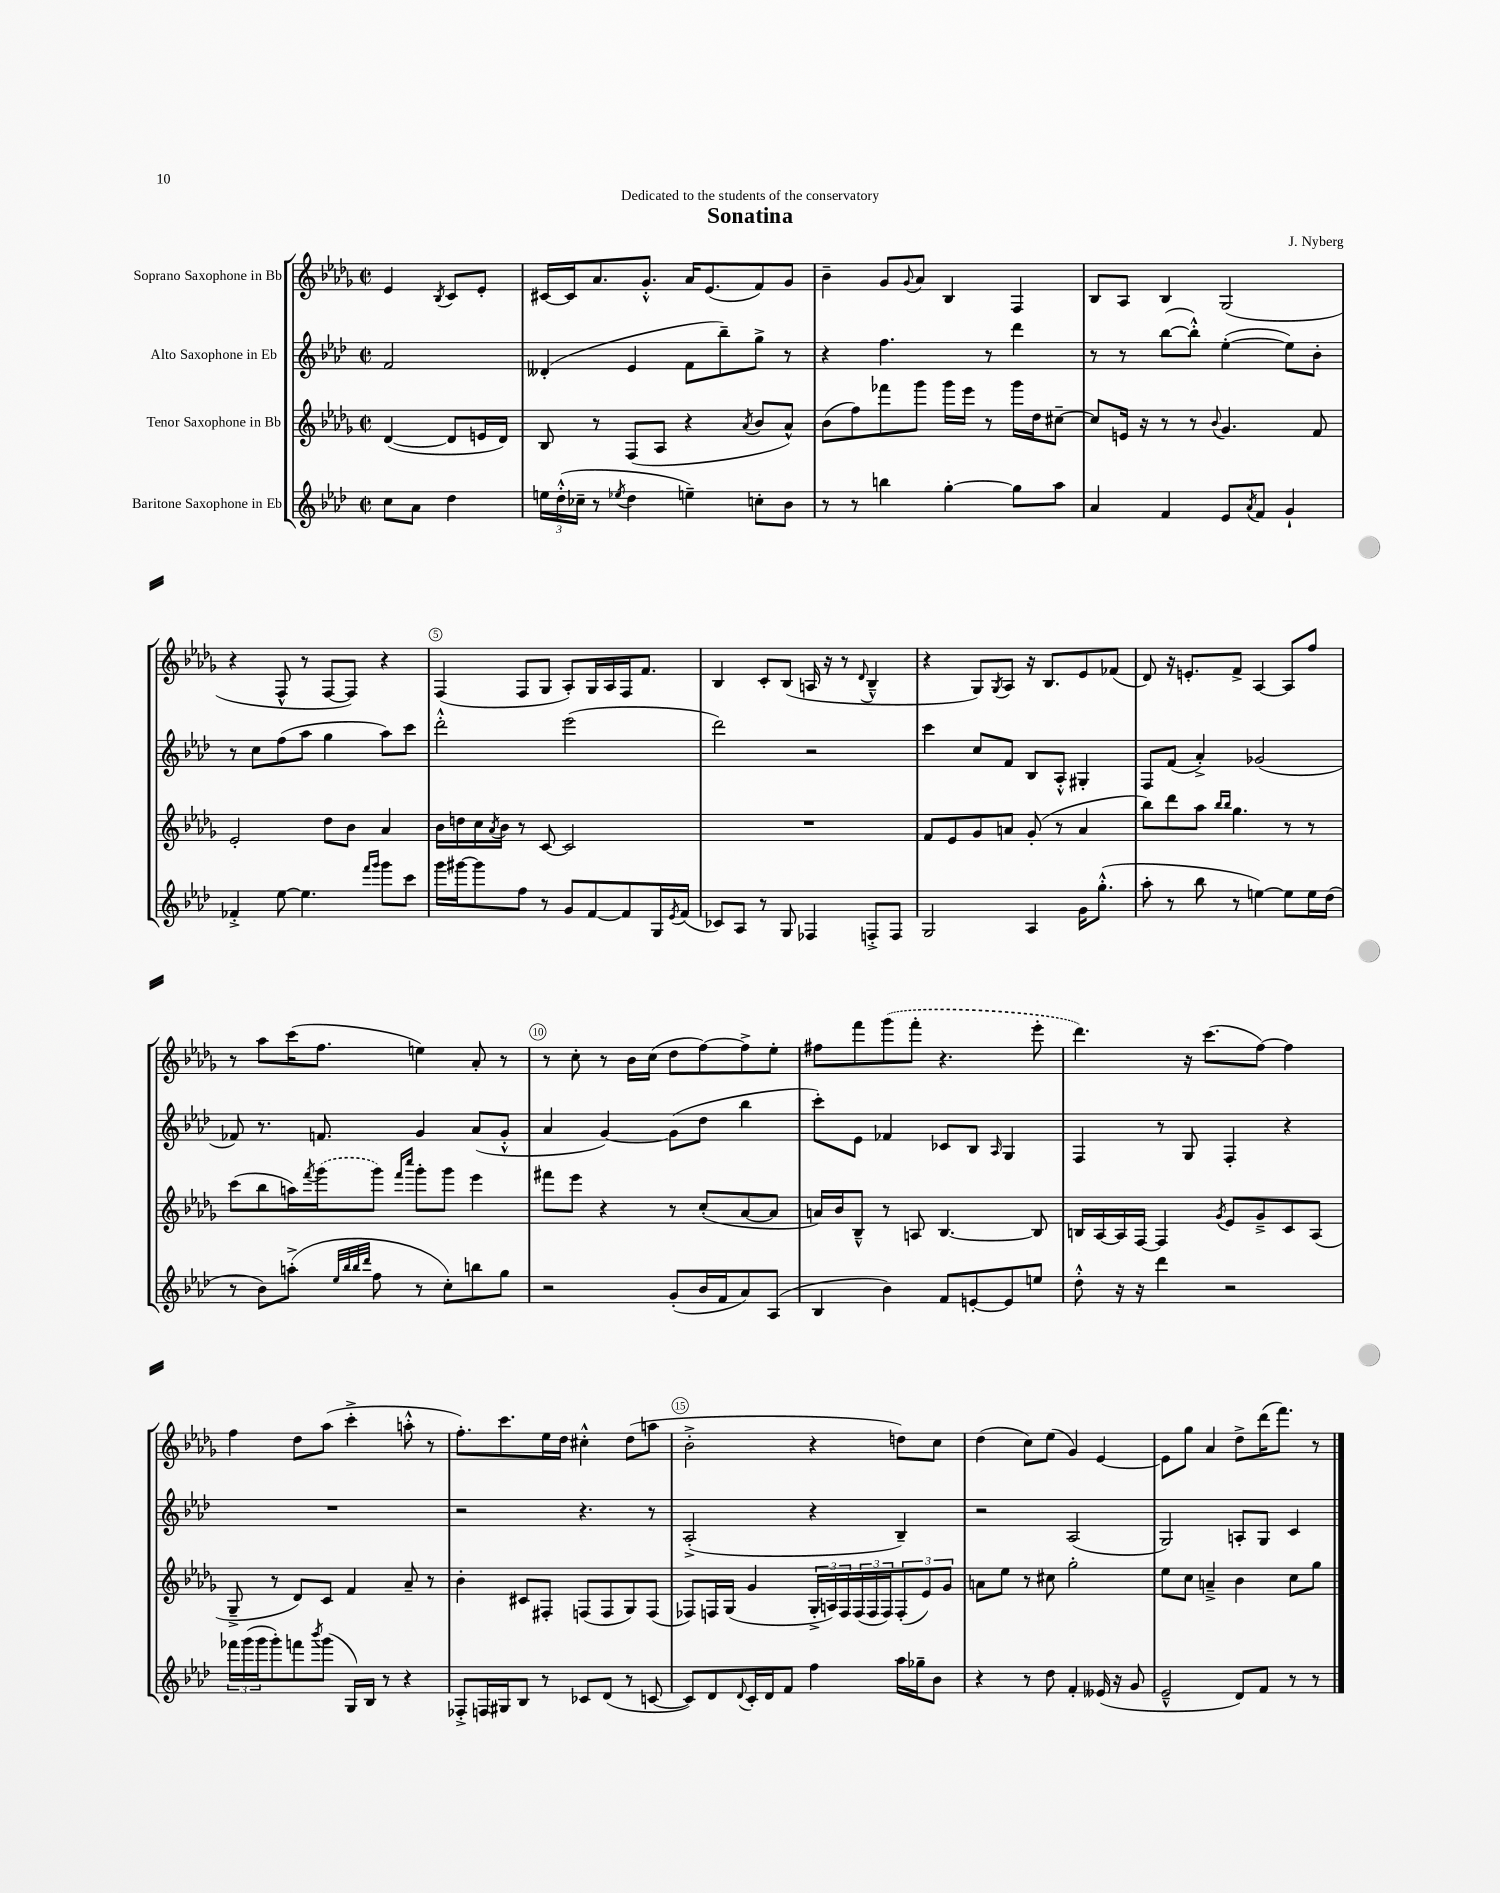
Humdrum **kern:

**kern	**kern	**kern	**kern
*staff4	*staff3	*staff2	*staff1
*clefG2	*clefG2	*clefG2	*clefG2
*k[b-e-a-d-]	*k[b-e-a-d-g-]	*k[b-e-a-d-]	*k[b-e-a-d-g-]
*M2/2	*M2/2	*M2/2	*M2/2
*met(c|)	*met(c|)	*met(c|)	*met(c|)
8cc	([4d-	2f	4e-
8a-	.	.	.
.	.	.	8qB-
4dd-	8d-]	.	8c
.	16e	.	8e-'
.	16d-)	.	.
=	=	=	=
24ee	8B-	(4d--'	[16c#
(24dd-'^^	.	.	.
.	.	.	16c#]
24cc-~	.	.	.
8r	8r	.	8.a-
8qee-	.	.	.
4dd-	(8F	4e-	.
.	.	.	8.g-'^^
.	8A-	.	.
4ee~)	4r	8f	16a-
.	.	.	(8.e-
.	.	8bb-~)	.
.	8qa-	.	.
8cc'	8b-	8gg^	8f)
8b-	8a-^^)	8r	8g-
=	=	=	=
8r	(8b-	4r	4b-~
8r	8ff)	.	.
4bb	8fff-	4.ff	8g-
.	.	.	8qqg-
.	8ggg-	.	8a-
[4gg'	16ggg-	.	4B-
.	16eee-	.	.
.	8r	8r	.
8gg]	16ggg-	4ddd-	4F
.	16dd-	.	.
8aa-	[8cc#~	.	.
=	=	=	=
4a-	8cc#]	8r	8B-
.	16e	8r	8A-
.	16r	.	.
4f	8r	([8bb-	4B-
.	8r	8bb-'^^])	.
.	8qqb-	.	.
8e-	4.g-	([4ee-'	(2G-
8qa-	.	.	.
8f	.	.	.
4g`	.	8ee-])	.
.	8f	8b-'	.
=	=	=	=
4f-'^	2e-'	8r	4r
.	.	8cc	.
[8ee-	.	(8ff	8F^^
4.ee-]	.	8aa-	8r
.	8dd-	4gg	[8F
.	8b-	.	8F])
16qqfff	.	.	.
16qqggg	.	.	.
8ggg	4a-	8aa-)	4r
8ccc	.	8ccc	.
=	=	=	=
16ggg	16b-	2ddd-'^^	(4F
[16ggg#	16dd	.	.
8ggg#]	16cc	.	.
.	8qa-	.	.
.	16b-	.	.
8ff	8r	.	8F
8r	[8c	.	8G-
8g	2c]	(2eee-	8A-')
[8f	.	.	16G-
.	.	.	16A-
8f]	.	.	16F
.	.	.	8.f
16G	.	.	.
8qe-	.	.	.
(16f	.	.	.
=	=	=	=
8c-)	1r	2ddd-)	4B-
8A-	.	.	.
8r	.	.	8c'
8G	.	.	(8B-
4F-	.	2r	16A
.	.	.	16r
.	.	.	8r
.	.	.	8qqd-
8F'^	.	.	4B-~^^
8F	.	.	.
=	=	=	=
2G	8f	4ccc	4r
.	8e-	.	.
.	8g-	8cc	8G-)
.	.	.	8qG-
.	8a	8f	8A-
4A-	(8g-'	8B-	16r
.	.	.	8.B-
.	8r	8A-'^^	.
16g	4a	4G#'	8e-
(8.gg'^^	.	.	.
.	.	.	(8f-
=	=	=	=
8aa-'	8bb-)	8F	8d-)
8r	8ddd-	(8f	16r
.	.	.	8.e'
8bb-	8aa-	4a-'^)	.
.	16qqbb-	.	.
.	16qqbb-	.	.
8r	4.gg-	.	8f^
[4ee)	.	(2g-	[4A-
8ee]	8r	.	8A-]
16ee	8r	.	8ff
(16dd-	.	.	.
=	=	=	=
8r	(8ccc	8f-)	8r
8b-)	8bb-	8.r	8aa-
(8aa'^	16aa)	.	(16ccc
.	8qfff	.	.
.	(16ggg-	8.f	8.ff
32qqee-	.	.	.
32qqbb-	.	.	.
32qqbb-	.	.	.
32qqddd-	.	.	.
8ff	8ggg-)	.	.
.	16qqfff	.	.
.	16qqcccc	.	.
8r	8ggg-'	4g	4ee)
8cc')	8ggg-	.	.
8bb	4eee-	(8a-	8a-'
8gg	.	8g'^^	8r
=	=	=	=
2r	8fff#	4a-	8r
.	8eee-	.	8cc'
.	4r	[4g)	8r
.	.	.	16b-
.	.	.	(16cc
(8g'	8r	(8g]	8dd-
16b-	(8cc'	8dd-	[8ff)
16f	.	.	.
8a-)	[8a-	4bb-	8ff^]
(8A-	8a-]	.	8ee-'
=	=	=	=
4B-	16a)	8ccc')	8ff#
.	16b-	.	.
.	8B-~^^	8e-	8fff
4b-)	8r	4f-	(8ggg-
.	8A	.	8fff'
8f	[4.B-	8c-	4.r
[8e'	.	8B-	.
.	.	16qqA-	.
8e]	.	4G	.
8ee	8B-]	.	8eee-'
=	=	=	=
8dd-'^^	16B	4F	4.ddd-)
.	[16A-	.	.
16r	16A-]	.	.
16r	[16F	.	.
4ddd-	4F]	8r	.
.	.	8G	16r
.	.	.	(8.ccc
.	8qg-	.	.
2r	8e-	4F'	.
.	8g-~^	.	[8ff)
.	8c	4r	4ff]
.	(8A-	.	.
=	=	=	=
24fff-	8G-~^	1r	4ff
(24ggg	.	.	.
24ggg	.	.	.
8ggg')	8r	.	.
8fff	8d-)	.	8dd-
8qbbb-	.	.	.
(8ggg	8c	.	(8aa-
16G)	4f	.	4ccc'^
16B-	.	.	.
8r	.	.	.
4r	8a-~	.	8aa'^^
.	8r	.	8r
=	=	=	=
8F-'^	4b-'	2r	8.ff')
16F	.	.	.
16G#	.	.	8.ccc
8B-	8c#	.	.
8r	8F#'	.	16ee-
.	.	.	16dd-
8c-	(8F	4.r	4cc#'^^
(8d-	8F	.	.
8r	8G-)	.	(8dd-
[8c	(8F	8r	8aa
=	=	=	=
8c])	8F-)	(2A-'^	2b-'^
8d-	16F	.	.
.	(16G-	.	.
8qqd-	.	.	.
16c'	4g-	.	.
16d-	.	.	.
8f	.	.	.
4ff	24G-'^	4r	4r
.	24A)	.	.
.	24F	.	.
.	(24F	.	.
.	24F	.	.
.	24F)	.	.
16aa-	(12F'	4B-~)	8dd)
16gg-~	.	.	.
.	12e-)	.	.
8b-	.	.	8cc
.	12g-	.	.
=	=	=	=
4r	8a	2r	(4dd-
.	8ee-	.	.
8r	8r	.	8cc)
8dd-	8cc#	.	(8ee-
4f'	2gg-'	(2A-	4g-)
(16e--	.	.	[4e-
16r	.	.	.
8g	.	.	.
=	=	=	=
2e-~^^	8ee-	2G)	8e-]
.	8cc	.	8gg-
.	4a~^	.	4a-
8d-)	4b-	8A'	8dd-^
8f	.	8G	(16ddd-
.	.	.	8.fff)
8r	8cc	4c	.
8r	8gg-	.	8r
==	==	==	==
*-	*-	*-	*-
